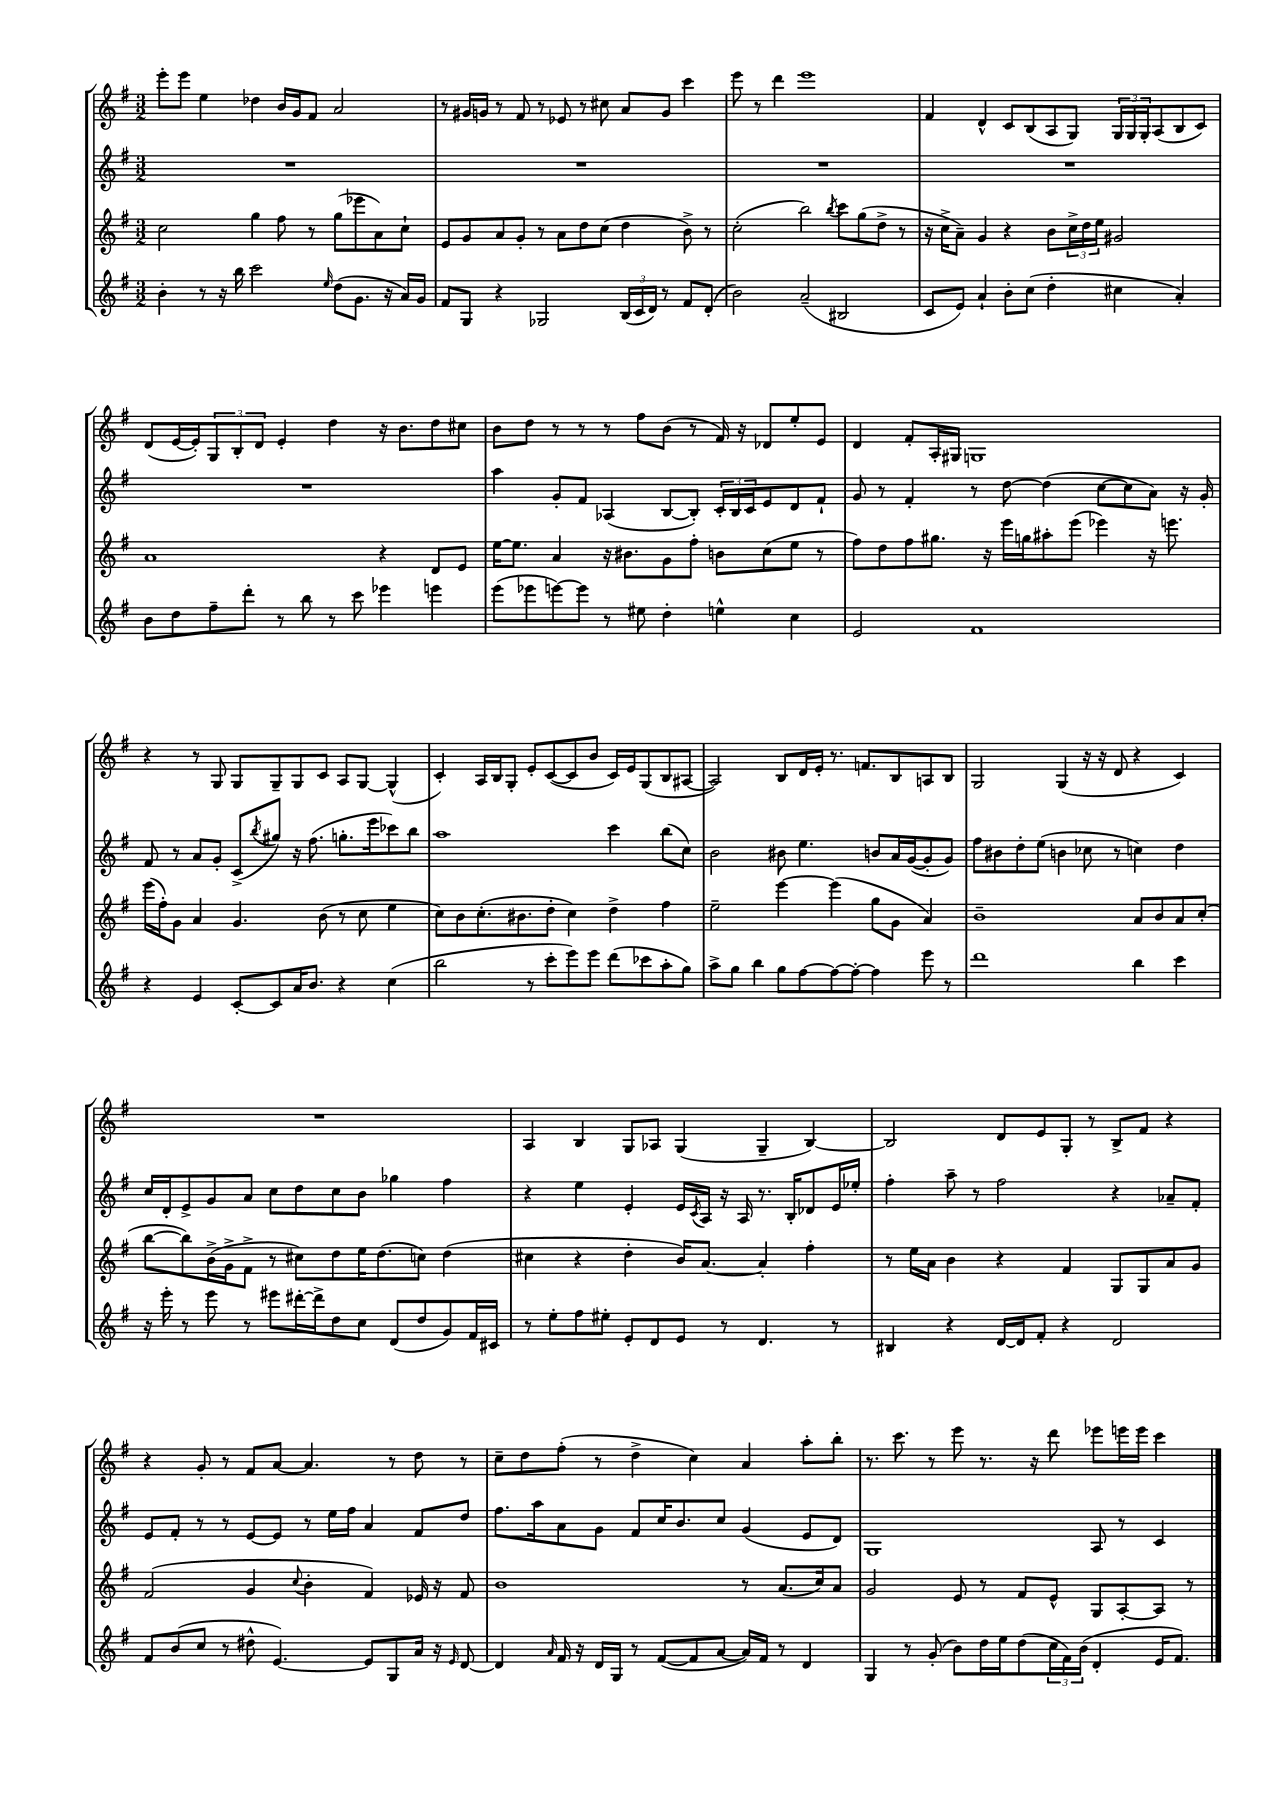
<<
\new StaffGroup <<
\new Staff = "s0" {
    \clef treble \key g \major \numericTimeSignature \time 3/2
    e'''8-. e'''8 e''4 des''4 b'16 g'16 fis'8 a'2 |
    r8 gis'16 g'16 r8 fis'8 r8 ees'8 r8 cis''8 a'8 g'8 c'''4 |
    e'''8 r8 d'''4 e'''1 |
    fis'4 d'4-^ c'8 b8( a8 g8) \tuplet 3/2 { g16 g16 g16-. } a8( b8 c'8) |
    d'8( e'16~ e'16-.) \tuplet 3/2 { g8 b8-. d'8 } e'4-. d''4 r16 b'8. d''8 cis''8 |
    b'8 d''8 r8 r8 r8 fis''8 b'8( r8 fis'16) r16 des'8 e''8-. e'8 |
    d'4 fis'8-. a16-. gis16 g1 |
    r4 r8 g8 g8 g8-- g8 c'8 a8 g8~ g4-^( |
    c'4-.) a16 b16 g8-. e'8-. c'8~( c'8 b'8 c'16) e'16 g8( b8 ais8~ |
    ais2) b8 d'16 e'16-. r8. f'8. b8 a8 b8 |
    g2 g4( r16 r16 d'8 r4 c'4) |
    R1. |
    a4 b4 g8 aes8 g4( g4-- b4~) |
    b2 d'8 e'8 g8-. r8 b8-> fis'8 r4 |
    r4 g'8-. r8 fis'8 a'8~ a'4. r8 d''8 r8 |
    c''8-- d''8 fis''8-.( r8 d''4-> c''4) a'4 a''8-. b''8-. |
    r8. c'''8. r8 e'''8 r8. r16 d'''8 ees'''8 e'''16 e'''16 c'''4 \bar "|." |
}
\new Staff = "s1" {
    \clef treble \key g \major \numericTimeSignature \time 3/2
    R1. |
    R1. |
    R1. |
    R1. |
    R1. |
    a''4 g'8-. fis'8 aes4( b8~ b8-.) \tuplet 3/2 { c'16-. b16 c'16 } e'8 d'8 fis'8-! |
    g'8 r8 fis'4-. r8 d''8~ d''4( c''8~ c''8 a'8) r16 g'16-. |
    fis'8 r8 a'8 g'8-. c'8->( \acciaccatura { b''8 } gis''8) r16 fis''8.( g''8.-. e'''16 ces'''8) b''8 |
    a''1 c'''4 b''8( c''8) |
    b'2 bis'8 e''4. b'8 a'16 g'16~( g'8-. g'8) |
    fis''8 bis'8 d''8-. e''8( b'4 ces''8 r8 c''4) d''4 |
    c''16 d'16-. e'8-> g'8 a'8 c''8 d''8 c''8 b'8 ges''4 fis''4 |
    r4 e''4 e'4-. e'16 \acciaccatura { c'8 } a16 r16 a16 r8. b16-. des'8 e'16 ees''16-. |
    fis''4-. a''8-- r8 fis''2 r4 aes'8-- fis'8-. |
    e'8 fis'8-. r8 r8 e'8~ e'8 r8 e''16 fis''16 a'4 fis'8 d''8 |
    fis''8. a''16 a'8 g'8 fis'8 c''16 b'8. c''8 g'4( e'8 d'8) |
    g1 a8 r8 c'4 \bar "|." |
}
\new Staff = "s2" {
    \clef treble \key g \major \numericTimeSignature \time 3/2
    c''2 g''4 fis''8 r8 g''8( ees'''8 a'8) c''8-! |
    e'8 g'8 a'8 g'8-. r8 a'8 d''8 c''8( d''4 b'8->) r8 |
    c''2-.( b''2) \acciaccatura { b''8 } c'''8 g''8( d''8-> r8 |
    r16 c''16-> a'8--) g'4 r4 b'8 \tuplet 3/2 { c''16-> d''16 e''16 } gis'2 |
    a'1 r4 d'8 e'8 |
    e''16~ e''8. a'4 r16 bis'8. g'8 fis''8-. b'8 c''8( e''8 r8 |
    fis''8) d''8 fis''8 gis''8. r16 e'''16 g''16 ais''8-. e'''8( ees'''4) r16 e'''8. |
    e'''16( fis''16-.) g'8 a'4 g'4. b'8( r8 c''8 e''4 |
    c''8) b'8 c''8.-.( bis'8. d''8-. c''4) d''4-> fis''4 |
    e''2-- e'''4~ e'''4( g''8 g'8 a'4) |
    b'1-- a'8 b'8 a'8 c''8-.( |
    b''8~ b''8) b'16->( g'16-> fis'8-> r8 cis''8) d''8 e''16 d''8.( c''8) d''4( |
    cis''4 r4 d''4-. b'16) a'8.~ a'4-. fis''4-. |
    r8 e''16 a'16 b'4 r4 fis'4 g8 g8 a'8 g'8 |
    fis'2( g'4 \appoggiatura { c''8 } b'4-. fis'4) ees'16 r16 fis'8 |
    b'1 r8 a'8.( c''16) a'8 |
    g'2 e'8 r8 fis'8 e'8-^ g8 a8~-. a8 r8 \bar "|." |
}
\new Staff = "s3" {
    \clef treble \key g \major \numericTimeSignature \time 3/2
    b'4-. r8 r16 b''16 c'''2 \grace { e''16 } d''8( g'8. r16 a'16) g'16 |
    fis'8 g8 r4 ges2 \tuplet 3/2 { b16( c'16 d'16) } r8 fis'8 d'8-.( |
    b'2) a'2--( bis2 |
    c'8 e'8) a'4-! b'8-. c''8( d''4-. cis''4 a'4-.) |
    b'8 d''8 fis''8-- d'''8-. r8 b''8 r8 c'''8 ees'''4 e'''4 |
    e'''8( ees'''8 e'''8~) e'''8 r8 eis''8 d''4-. e''4-^ c''4 |
    e'2 fis'1 |
    r4 e'4 c'8~-. c'8 a'16 b'8. r4 c''4( |
    b''2 r8 c'''8-. e'''8) e'''8 d'''8( ces'''8 a''8-. g''8) |
    a''8-> g''8 b''4 g''8 fis''8~ fis''8~ fis''8~-. fis''4 e'''8 r8 |
    d'''1 b''4 c'''4 |
    r16 e'''16-. r8 e'''8 r8 eis'''8 dis'''16~-. dis'''16-> d''8 c''8 d'8( d''8 g'8) fis'16 cis'16 |
    r8 e''8-. fis''8 eis''8-. e'8-. d'8 e'8 r8 d'4. r8 |
    bis4 r4 d'16~ d'16 fis'8-. r4 d'2 |
    fis'8 b'8( c''8 r8 dis''8-^ e'4.~) e'8 g8 a'16 r16 \grace { e'16 } d'8~ |
    d'4 \grace { a'16 } fis'16 r16 d'16 g16 r8 fis'8~( fis'8 a'8~ a'16) fis'16 r8 d'4 |
    g4 r8 g'8-.( b'8) d''16 e''16 d''8( \tuplet 3/2 { c''16 fis'16) b'16( } d'4-. e'16 fis'8.) \bar "|." |
}
>>
>>
\layout { \context { \Score \remove "Bar_number_engraver" } }
